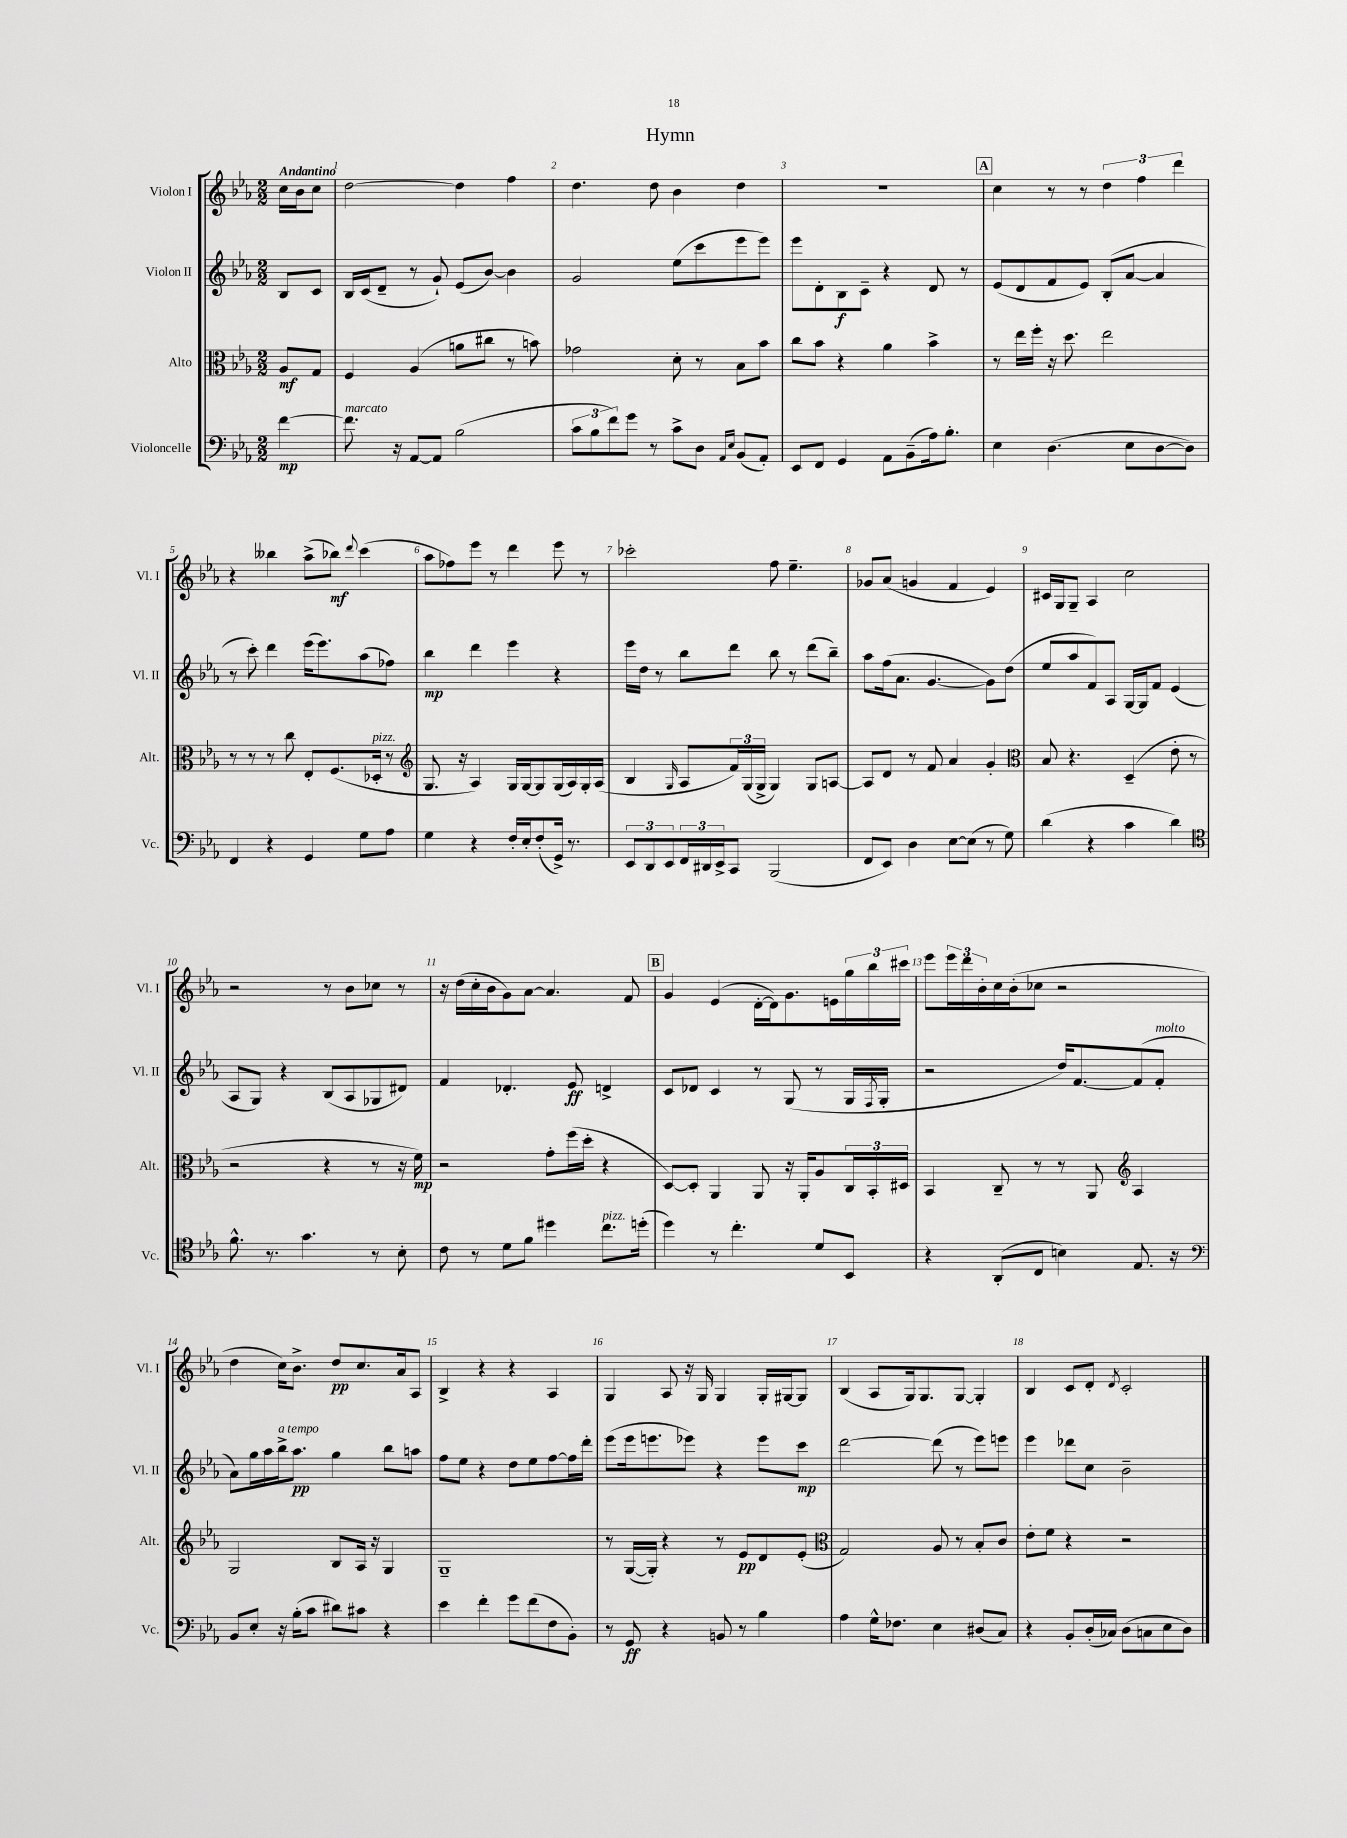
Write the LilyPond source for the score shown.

\header { title = "Hymn" }
<<
\new StaffGroup <<
\new Staff = "s0" \with { instrumentName = "Violon I" shortInstrumentName = "Vl. I" } {
    \clef treble \key ees \major \numericTimeSignature \time 2/2 \partial 4 \tempo "Andantino"
    c''16 bes'16 c''8 |
    d''2~ d''4 f''4 |
    d''4. d''8 bes'4 d''4 |
    R1 |
    \mark \markup { \box "A" } c''4 r8 r8 \tuplet 3/2 { d''4 f''4 d'''4 } |
    r4 beses''4 aes''8->( bes''8\mf) \appoggiatura { d'''8 } c'''4( |
    aes''8 fes''8) ees'''8 r8 d'''4 ees'''8 r8 |
    ces'''2-. f''8 ees''4.-- |
    ges'8 aes'8( g'4 f'4 ees'4) |
    cis'16 g16 g8-- aes4 c''2 |
    r2 r8 bes'8 ces''8 r8 |
    r16 d''16( c''16-. bes'16 g'8) aes'8~ aes'4. f'8 |
    \mark \markup { \box "B" } g'4 ees'4( d'16~-. d'16) g'8. e'16 \tuplet 3/2 { g''16 bes''16 cis'''16 } |
    ees'''8 \tuplet 3/2 { ees'''16 d'''16 bes'16-. } c''16 bes'16-.( ces''8 r2 |
    d''4 c''16) bes'8.-> d''8\pp c''8. aes'16 aes8 |
    bes4-> r4 r4 aes4 |
    g4 aes8 r16 g16 g4 g16-. gis16~ gis8 |
    bes4( aes8 g16) g8. g8~ g4-. |
    bes4 c'8 d'8-. \acciaccatura { d'8 } c'2-. \bar "|." |
}
\new Staff = "s1" \with { instrumentName = "Violon II" shortInstrumentName = "Vl. II" } {
    \clef treble \key ees \major \numericTimeSignature \time 2/2 \partial 4
    bes8 c'8 |
    bes16 c'16( d'8-- r8 g'8-!) ees'8( bes'8~) bes'4 |
    g'2 ees''8( c'''8 ees'''8 ees'''8) |
    ees'''8 d'8-. bes8\f c'8-- r4 d'8 r8 |
    \mark \markup { \box "A" } ees'8( d'8 f'8 ees'8) bes8-.( aes'8~ aes'4 |
    r8 c'''8-.) d'''4 ees'''16( ees'''8.) aes''8( fes''8) |
    bes''4\mp d'''4 ees'''4 r4 |
    ees'''16 d''16 r8 bes''8 d'''8 bes''8 r8 d'''8( bes''8--) |
    aes''8 f''16( aes'8. g'4.~ g'8) d''8( |
    ees''8 aes''8 f'8) aes8 g16~ g16 f'8 ees'4( |
    aes8 g8) r4 bes8( aes8 ges8 dis'8) |
    f'4 des'4.-. ees'8\ff d'4-> |
    \mark \markup { \box "B" } c'8 des'8 c'4 r8 g8( r8 g16 \acciaccatura { f8 } g16-. |
    r2 d''16) f'8.~ f'8( f'8-.^\markup { \italic "molto" } |
    aes'8) g''16 aes''16 bes''16->^\markup { \italic "a tempo" } aes''8.\pp g''4 bes''8 a''8 |
    f''8 ees''8 r4 d''8 ees''8 f''8~ f''16 d'''16-. |
    ees'''8( ees'''16 e'''8. ees'''8) r4 ees'''8 c'''8\mp |
    d'''2~ d'''8( r8 ees'''8) e'''8 |
    ees'''4 des'''8 c''8 bes'2-- \bar "|." |
}
\new Staff = "s2" \with { instrumentName = "Alto" shortInstrumentName = "Alt." } {
    \clef alto \key ees \major \numericTimeSignature \time 2/2 \partial 4
    aes8\mf g8 |
    f4 aes4( a'8 cis''8 r8 b'8) |
    ges'2 d'8-. r8 bes8 bes'8 |
    c''8 bes'8 r4 aes'4 bes'4-> |
    \mark \markup { \box "A" } r8 ees''16 f''16-. r16 d''8. ees''2 |
    r8 r8 r8 c''8 ees8-. f8.( des16-.^\markup { \italic "pizz." } r8 |
    \clef treble g8. r16 aes4) g16 g16~ g8 g16( aes16) g16-. aes16( |
    bes4 \grace { g16 } aes8 \tuplet 3/2 { f'16) g16( g16-> } g4) g8 a8~ |
    a8 d'8 r8 f'8 aes'4 g'4-. |
    \clef alto bes8 r4. d4--( ees'8-. r8 |
    r2 r4 r8 r16 f'16\mp) |
    r2 g'8-. f''16( d''16-. r4 |
    \mark \markup { \box "B" } d8~) d8-. aes,4 aes,8 r16 aes,16-. aes8 \tuplet 3/2 { c16 bes,16-. dis16 } |
    bes,4 c8-- r8 r8 aes,8 \clef treble aes4 |
    g2 bes8 aes16 r16 g4 |
    g1-- |
    r8 g16~( g16-.) r4 r8 ees'8\pp d'8 ees'8-.( |
    \clef alto g2) aes8 r8 bes8-. c'8 |
    ees'8-. f'8 r4 r2 \bar "|." |
}
\new Staff = "s3" \with { instrumentName = "Violoncelle" shortInstrumentName = "Vc." } {
    \clef bass \key ees \major \numericTimeSignature \time 2/2 \partial 4
    f'4~\mp |
    f'8.^\markup { \italic "marcato" } r16 aes,8~ aes,8 bes2( |
    \tuplet 3/2 { c'8 bes8 f'8) } g'8 r8 c'8-> d8 \grace { aes,16 ees16 } bes,8( aes,8-.) |
    ees,8 f,8 g,4 aes,8 bes,8--( aes16) bes8.-. |
    \mark \markup { \box "A" } ees4 d4.( ees8 d8~ d8) |
    f,4 r4 g,4 g8 aes8 |
    g4 r4 f16-. ees16-. f8-.( g,16->) r8. |
    \tuplet 3/2 { ees,8 d,8 ees,8 } \tuplet 3/2 { f,16 dis,16 ees,16-> } c,8 bes,,2( |
    f,8 ees,8) d4 ees8~ ees8( r8 g8) |
    d'4( r4 c'4 d'4) |
    \clef tenor f'8.-^ r8. g'4. r8 bes8-. |
    c'8 r8 d'8 f'8 dis''4 c''8.^\markup { \italic "pizz." } d''16-.( |
    \mark \markup { \box "B" } d''4) r8 c''4.-. d'8 bes,8 |
    r4 aes,8-.( c8 b4) ees8. r16 |
    \clef bass bes,8 ees8-. r16 bes16-.( c'8 dis'8) cis'8 r4 |
    ees'4 f'4-. g'8 f'8( f8 bes,8-.) |
    r8 g,8\ff r4 b,8 r8 bes4 |
    aes4 g16-^ fes8. ees4 dis8( c8) |
    r4 bes,8-. d16-.( ces16) d8( c8 ees8 d8) \bar "|." |
}
>>
>>
\layout { \context { \Score \override BarNumber.break-visibility = ##(#f #t #t) barNumberVisibility = #all-bar-numbers-visible } }
